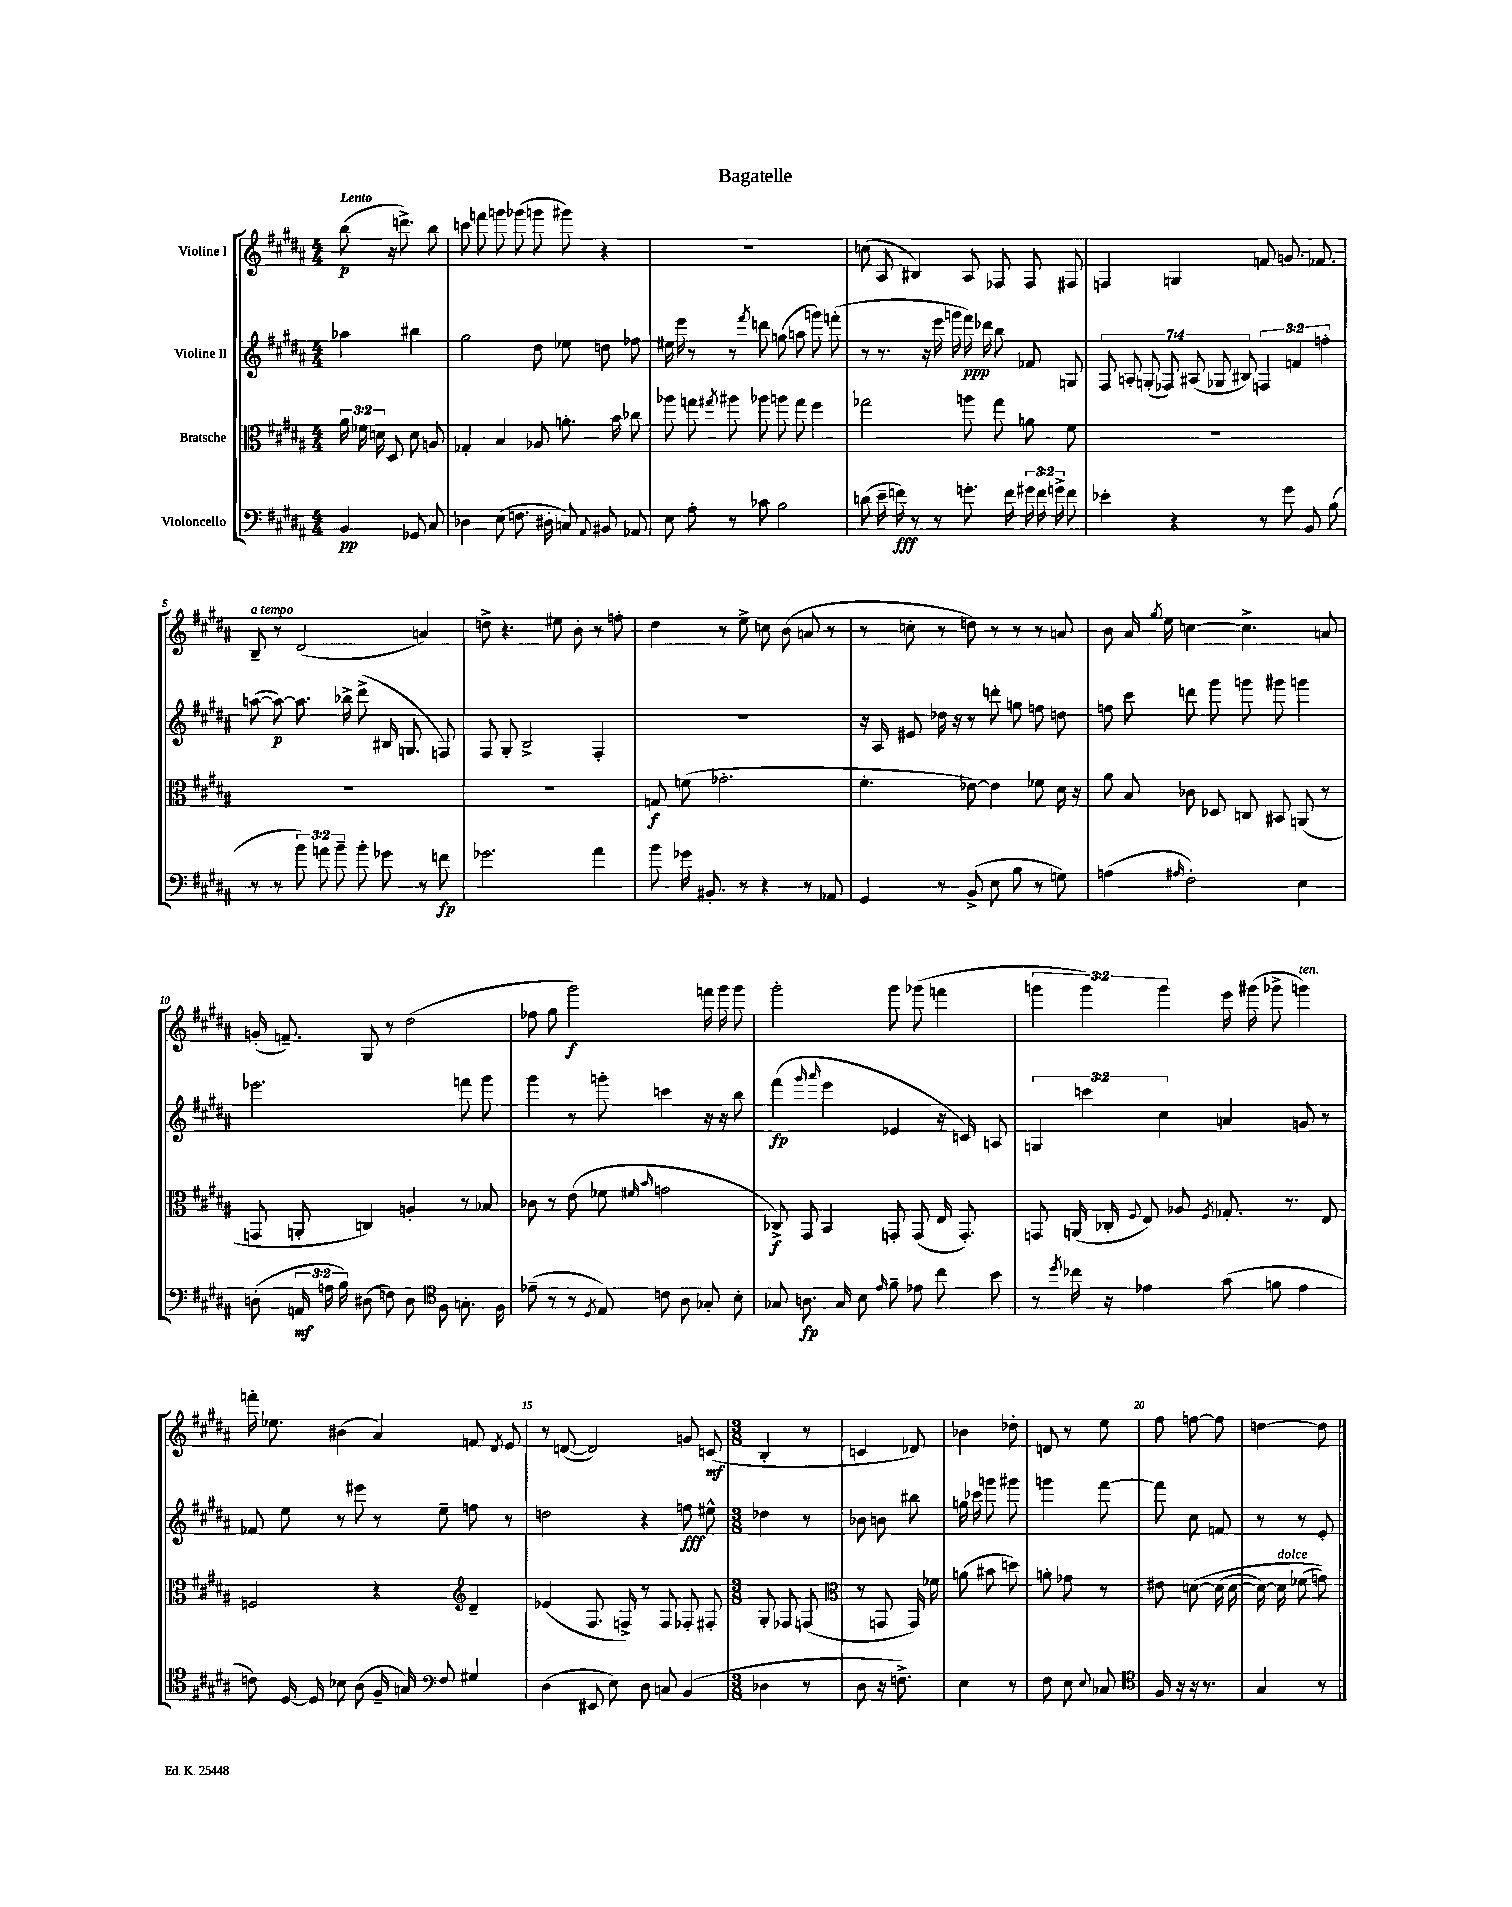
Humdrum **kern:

**kern	**dynam	**kern	**dynam	**kern	**dynam	**kern	**dynam
*part4	*part4	*part3	*part3	*part2	*part2	*part1	*part1
*staff4	*staff4	*staff3	*staff3	*staff2	*staff2	*staff1	*staff1
*I"Violoncello	*	*I"Bratsche	*	*I"Violine II	*	*I"Violine I	*
*clefF4	*	*clefC3	*	*clefG2	*	*clefG2	*
*k[f#c#g#d#a#]	*	*k[f#c#g#d#a#]	*	*k[f#c#g#d#a#]	*	*k[f#c#g#d#a#]	*
*M4/4	*	*M4/4	*	*M4/4	*	*M4/4	*
=	=	=	=	=	=	=	=
!	!	!	!	!	!	!LO:TX:a:B:t=Lento	!
4BB/	pp	24a#\	.	4aa-X\	.	(8bb\	p
.	.	24f-X\	.	.	.	.	.
.	.	24dn\	.	.	.	.	.
.	.	8D#/	.	.	.	16r	.
.	.	.	.	.	.	8.dddn^\)	.
8GG-X/	.	8d\	.	4bb#X\	.	.	.
8C#/	.	8An/	.	.	.	8bb\	.
=1	=1	=1	=1	=1	=1	=1	=1
4D-X\	.	4G-X'/	.	2gg#\	.	8cccn\	.
.	.	.	.	.	.	8fffn\	.
(8E\	.	4B/	.	.	.	8gggn\	.
8.Fn\	.	.	.	.	.	(8ggg-X\	.
.	.	8A-X/	.	8dd#\	.	8gggn\	.
16D#X'\	.	.	.	.	.	.	.
8Cn/)	.	8.an'\	.	8ee-X\	.	8ggg#X\)	.
8qqAA#/	.	.	.	.	.	.	.
8BB#X/	.	.	.	8ddn\	.	4r	.
.	.	16b\	.	.	.	.	.
8AA-X/	.	8cc-X\	.	8ff-X\	.	.	.
=2	=2	=2	=2	=2	=2	=2	=2
8E\	.	8aa-X\	.	16ee#X\	.	1r	.
.	.	.	.	16eee\	.	.	.
8A#'\	.	8ggn\	.	8r	.	.	.
.	.	8qgg#X/	.	.	.	.	.
8r	.	8aa#X\	.	8r	.	.	.
.	.	.	.	8qfff#/	.	.	.
8c-X\	.	8aa-X\	.	8dddn\	.	.	.
2B\	.	8aan\	.	(8ggn\	.	.	.
.	.	8gg#\	.	8aan\	.	.	.
.	.	4ff#\	.	8gggn\)	.	.	.
.	.	.	.	(8fffn'\	.	.	.
=3	=3	=3	=3	=3	=3	=3	=3
(8dn\	.	2gg-X\	.	8r	.	(8ccn\	.
16e~\	.	.	.	8.r	.	8A#/	.
16fn\)	fff	.	.	.	.	.	.
8r	.	.	.	.	.	4B#X/)	.
.	.	.	.	16r	.	.	.
8r	.	.	.	16eee\	.	.	.
.	.	.	.	16gggn\	.	.	.
8.gn'\	.	8aan\	.	16fff#\)	ppp	8A#/	.
.	.	.	.	16ddd-X\	.	.	.
.	.	8gg-\	.	8bb\	.	8F-X/	.
16f\	.	.	.	.	.	.	.
24g#X\	.	8an\	.	8f-X/	.	8F-/	.
24f\	.	.	.	.	.	.	.
24gn^\	.	.	.	.	.	.	.
8f\	.	8f#\	.	8Gn/	.	8F#X/	.
=4	=4	=4	=4	=4	=4	=4	=4
4e-X'\	.	1r	.	14F#/	.	4Fn/	.
.	.	.	.	14An'/	.	.	.
.	.	.	.	(14Gn'/	.	.	.
.	.	.	.	14F-X/)	.	.	.
4r	.	.	.	.	.	4Gn/	.
.	.	.	.	(14A#X/	.	.	.
.	.	.	.	14G-X/	.	.	.
.	.	.	.	14B#X/)	.	.	.
8r	.	.	.	6Fn/	.	8fn/	.
8g#\	.	.	.	.	.	8.gn/	.
.	.	.	.	6fn/	.	.	.
8BB/	.	.	.	.	.	.	.
.	.	.	.	.	.	8.f-X/	.
.	.	.	.	6ffn'\	.	.	.
(8B\	.	.	.	.	.	.	.
!!LO:LB:g=z
=5	=5	=5	=5	=5	=5	=5	=5
!	!	!	!	!	!	!LO:TX:a:i:t=a tempo	!
8r	.	1r	.	([8aan\	.	8B~/	.
8r	.	.	.	8aa\_)	p	8r	.
12b\)	.	.	.	8.aa\]	.	(2d#/	.
12an\	.	.	.	.	.	.	.
12b~\	.	.	.	.	.	.	.
.	.	.	.	16bb-X^\	.	.	.
8b'\	.	.	.	(8ddd#^\	.	.	.
8g-X\	.	.	.	16B#X/	.	.	.
.	.	.	.	8.Gn/	.	.	.
8r	.	.	.	.	.	4an/)	.
8fn\	fp	.	.	8Fn/)	.	.	.
=6	=6	=6	=6	=6	=6	=6	=6
2.g-X\	.	1r	.	8F#/	.	8ddn^\	.
.	.	.	.	8G#'/	.	4.r	.
.	.	.	.	2B^/	.	.	.
.	.	.	.	.	.	8ee#X\	.
.	.	.	.	.	.	8b'\	.
4a#\	.	.	.	4F#'/	.	8r	.
.	.	.	.	.	.	8ffn'\	.
=7	=7	=7	=7	=7	=7	=7	=7
8b\	.	8Gn/	f	1r	.	4dd#\	.
16g-X\	.	(8fn\	.	.	.	.	.
8.BB#X'/	.	.	.	.	.	.	.
.	.	2.g-X'\	.	.	.	8r	.
8r	.	.	.	.	.	8ee^\	.
4r	.	.	.	.	.	8ccn\	.
.	.	.	.	.	.	(8b\	.
8r	.	.	.	.	.	8an/	.
8AA-X/	.	.	.	.	.	8r	.
=8	=8	=8	=8	=8	=8	=8	=8
4GG#/	.	4.f#'\	.	16r	.	8r	.
.	.	.	.	16A#/	.	.	.
.	.	.	.	8e#X/	.	8ccn'\	.
8r	.	.	.	16dd-X\	.	8r	.
.	.	.	.	16r	.	.	.
(8BB^/	.	[8e-X\)	.	8r	.	8ddn\)	.
8E\	.	4e-\]	.	8dddn'\	.	8r	.
8B\	.	.	.	8ggn\	.	8r	.
8r	.	8f-X\	.	8ffn\	.	8r	.
8Gn\)	.	16d#\	.	8ddn\	.	8an/	.
.	.	16r	.	.	.	.	.
=9	=9	=9	=9	=9	=9	=9	=9
(4An\	.	8a#\	.	8ffn\	.	8b\	.
.	.	8B/	.	8ccc#\	.	16a#/	.
.	.	.	.	.	.	8qgg#/	.
.	.	.	.	.	.	16ee\	.
16qqA#X/	.	.	.	.	.	.	.
2F#'\)	.	8c-X\	.	8dddn\	.	[4ccn\	.
.	.	8D-X/	.	8ggg#\	.	.	.
.	.	8Cn/	.	8gggn\	.	4.cc^\]	.
.	.	8BB#X/	.	8ggg#X\	.	.	.
4E\	.	(8AAn/	.	4gggn\	.	.	.
.	.	8r	.	.	.	8an/	.
!!LO:LB:g=z
=10	=10	=10	=10	=10	=10	=10	=10
(8Dn'\	.	8GGn/	.	2.eee-X\	.	(16gn'/	.
.	.	.	.	.	.	8.fn~/)	.
24AAn/	mf	8AAn'/	.	.	.	.	.
24An\	.	.	.	.	.	.	.
24B\)	.	.	.	.	.	.	.
(8D#X\	.	4Cn/)	.	.	.	8G#/	.
8Fn\)	.	.	.	.	.	8r	.
8D#\	.	4An'/	.	.	.	(2dd#\	.
8F\	.	.	.	.	.	.	.
8.Gn'\	.	8r	.	8fffn\	.	.	.
.	.	8B-X/	.	8ggg#\	.	.	.
16F\	.	.	.	.	.	.	.
=11	=11	=11	=11	=11	=11	=11	=11
*clefC4	*	*	*	*	*	*	*
(8e-X~\	.	8c-X\	.	4ggg#\	.	8ff-X\	.
8r	.	8r	.	.	.	8gg#\	.
8r	.	(8e\	.	8r	.	2ggg#\)	f
8qD#/	.	.	.	.	.	.	.
8E/)	.	8f-X\	.	8gggn'\	.	.	.
.	.	16qqf#X/	.	.	.	.	.
.	.	16qqb/	.	.	.	.	.
8cn\	.	2gn\	.	4cccn\	.	.	.
8A#\	.	.	.	.	.	.	.
8G-X'/	.	.	.	16r	.	16fffn\	.
.	.	.	.	16r	.	16ggg#\	.
8B'\	.	.	.	8bb\	.	8ggg#\	.
=12	=12	=12	=12	=12	=12	=12	=12
8G-X/	.	8C-X^/)	f	(4fff#\	fp	2ggg#'\	.
8.An\	fp	8GG#/	.	.	.	.	.
.	.	.	.	16qqggg#/	.	.	.
.	.	.	.	16qqaaa#/	.	.	.
.	.	4BB/	.	4eee\	.	.	.
16G-/	.	.	.	.	.	.	.
8B\	.	.	.	.	.	.	.
16qqe/	.	.	.	.	.	.	.
8f#~\	.	8GGn'/	.	4e-X/	.	8ggg#\	.
8e-X\	.	(8GG/	.	.	.	(8ggg-X\	.
8cc#\	.	16E/	.	16r	.	4fffn\	.
.	.	8.GG'/)	.	16cn/)	.	.	.
8b\	.	.	.	8An/	.	.	.
=13	=13	=13	=13	=13	=13	=13	=13
8r	.	8GGn/	.	6Gn/	.	6gggn\	.
8qdd#/	.	.	.	.	.	.	.
16cc-X\	.	(16AAn/	.	.	.	.	.
.	.	.	.	6cccn\	.	6ggg\)	.
16r	.	16C-X'/	.	.	.	.	.
.	.	8qqF#/	.	.	.	.	.
4e-X\	.	8E/)	.	.	.	.	.
.	.	.	.	6cc#\	.	6ggg\	.
.	.	8A-X/	.	.	.	.	.
.	.	8qF#/	.	.	.	.	.
(8g#\	.	8.G-X'/	.	4an/	.	16eee\	.
.	.	.	.	.	.	(16ggg#X\	.
8fn\	.	.	.	.	.	8ggg-X^\	.
.	.	8.r	.	.	.	.	.
!	!	!	!	!	!	!LO:TX:a:i:t=ten.	!
4e-\	.	.	.	8gn/	.	4gggn\)	.
.	.	8E/	.	8r	.	.	.
!!LO:LB:g=z
=14	=14	=14	=14	=14	=14	=14	=14
8cn\)	.	2Fn/	.	8f-X/	.	16fffn'\	.
.	.	.	.	.	.	8.ee-X\	.
[16D#/	.	.	.	8ee\	.	.	.
16D#/]	.	.	.	.	.	.	.
8B-X\	.	.	.	8r	.	(4b#X\	.
(8A#\	.	.	.	8eee#X\	.	.	.
16F#~/	.	4r	.	8r	.	4a#/)	.
16Gn/)	.	.	.	.	.	.	.
8F#/	.	.	.	8ee~\	.	.	.
*	*	*clefG2	*	*	*	*	*
4G#X/	.	4d#~/	.	8ffn\	.	8fn/	.
.	.	.	.	.	.	8qd#/	.
.	.	.	.	8r	.	8e/	.
=15	=15	=15	=15	=15	=15	=15	=15
*clefF4	*	*	*	*	*	*	*
(4D#\	.	(4e-X/	.	2ddn\	.	8r	.
.	.	.	.	.	.	([8dn/	.
8EE#X/	.	8.F#/	.	.	.	2d/])	.
8E\)	.	.	.	.	.	.	.
.	.	16Fn^/)	.	.	.	.	.
8D#\	.	8r	.	4r	.	.	.
8Cn/	.	8F/	.	.	.	.	.
(4BB/	.	8F-X'/	.	8ffn\	fff	8gn/	.
.	.	8F#X'/	.	8ee#X^^\	.	(8cn/	mf
=16	=16	=16	=16	=16	=16	=16	=16
*M3/8	*	*M3/8	*	*M3/8	*	*M3/8	*
4D-X\	.	8G#'/	.	4dd-X\	.	4B'/	.
.	.	8F-X/	.	.	.	.	.
8r	.	(8Fn/	.	8r	.	8r	.
=17	=17	=17	=17	=17	=17	=17	=17
*	*	*clefC3	*	*	*	*	*
8D#\	.	8r	.	8b-X\	.	4cn/	.
16r	.	8GGn/	.	8bn\	.	.	.
8.Fn^\)	.	.	.	.	.	.	.
.	.	16GG/)	.	8bb#X\	.	8d-X/)	.
.	.	16f-X\	.	.	.	.	.
=18	=18	=18	=18	=18	=18	=18	=18
4E\	.	(8an\	.	16ggn\	.	4b-X\	.
.	.	.	.	16ccc-X\	.	.	.
.	.	8b#X\	.	8gggn\	.	.	.
8r	.	8ddn\)	.	8ggg#X\	.	8dd-X'\	.
=19	=19	=19	=19	=19	=19	=19	=19
8F#\	.	8an'\	.	4gggn\	.	8dn/	.
8E\	.	8g-X\	.	.	.	8r	.
8qqE/	.	.	.	.	.	.	.
8C-X/	.	8r	.	[8fff#\	.	8ee\	.
=20	=20	=20	=20	=20	=20	=20	=20
*clefC4	*	*	*	*	*	*	*
16F#/	.	8e#X\	.	8fff#\]	.	8ff#\	.
16r	.	.	.	.	.	.	.
16r	.	([8dn\	.	8cc#\	.	[8ffn\	.
8.r	.	.	.	.	.	.	.
.	.	(16d\]	.	8fn/	.	8ff\]	.
.	.	[16d\	.	.	.	.	.
=21	=21	=21	=21	=21	=21	=21	=21
4G#/	.	16d\_)	.	8r	.	[4ddn\	.
!	!	!LO:TX:a:i:t=dolce	!	!	!	!	!
.	.	16d\]	.	.	.	.	.
.	.	(8f-X\	.	8r	.	.	.
8r	.	8gn\))	.	8e'/	.	8dd\]	.
==	==	==	==	==	==	==	==
*-	*-	*-	*-	*-	*-	*-	*-
